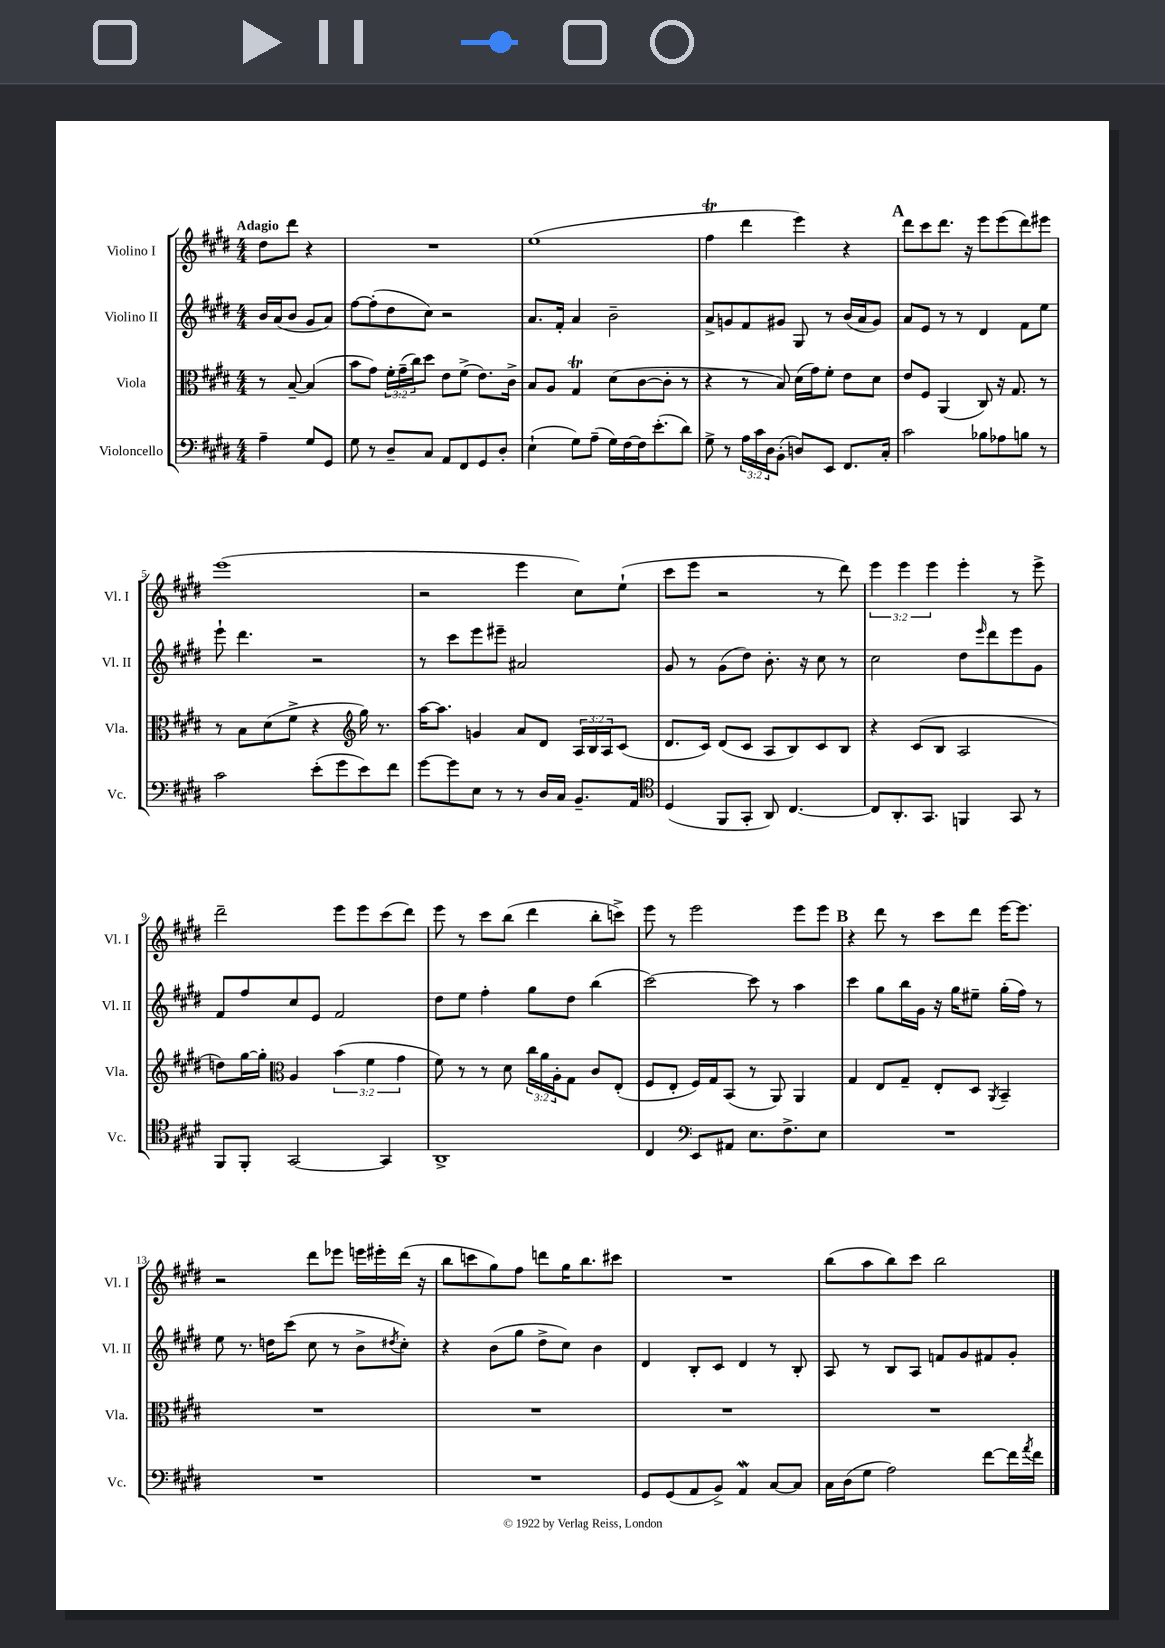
<<
\new StaffGroup <<
\new Staff = "s0" \with { instrumentName = "Violino I" shortInstrumentName = "Vl. I" } {
    \clef treble \key e \major \numericTimeSignature \time 4/4 \override Staff.TupletNumber.text = #tuplet-number::calc-fraction-text \partial 2 \tempo "Adagio"
    dis''8 dis'''8 r4 |
    R1 |
    e''1( |
    fis''4\trill dis'''4 e'''4) r4 |
    \mark \markup { \bold "A" } dis'''8 cis'''8 dis'''8. r16 e'''8 e'''8( dis'''8) eis'''8 |
    e'''1( |
    r2 e'''4 cis''8) e''8-!( |
    cis'''8 e'''8 r2 r8 dis'''8) |
    \tuplet 3/2 { e'''4 e'''4 e'''4 } e'''4-. r8 e'''8-> |
    dis'''2-- e'''8 e'''8 cis'''8( dis'''8) |
    e'''8 r8 cis'''8 b''8( dis'''4 b''8-. c'''8->) |
    e'''8 r8 e'''2 e'''8 e'''8 |
    \mark \markup { \bold "B" } r4 dis'''8 r8 cis'''8 dis'''8 e'''16~ e'''8. |
    r2 dis'''8 ees'''8 e'''16 eis'''16-. dis'''16( r16 |
    b''8 c'''8 gis''8) fis''8 d'''8 gis''16 b''8. cis'''8 |
    R1 |
    b''8( a''8 b''8) cis'''8 b''2 \bar "|." |
}
\new Staff = "s1" \with { instrumentName = "Violino II" shortInstrumentName = "Vl. II" } {
    \clef treble \key e \major \numericTimeSignature \time 4/4 \partial 2
    b'16 a'16( b'8 gis'8 a'8) |
    fis''8~ fis''8-.( dis''8 cis''8) r2 |
    a'8. fis'16-. a'4 b'2-- |
    a'8-> g'8 fis'8 gis'8 gis8 r8 b'16( a'16 gis'8) |
    \mark \markup { \bold "A" } a'8 e'8 r8 r8 dis'4 fis'8 e''8 |
    e'''8-! dis'''4. r2 |
    r8 cis'''8 e'''8 eis'''8-- ais'2 |
    gis'8 r8 gis'8( dis''8) b'8.-. r16 cis''8 r8 |
    cis''2 dis''8 \grace { e'''16 } dis'''8 e'''8 gis'8 |
    fis'8 fis''8 cis''8 e'8 fis'2 |
    dis''8 e''8 fis''4-. gis''8 dis''8 b''4( |
    cis'''2~) cis'''8 r8 a''4 |
    \mark \markup { \bold "B" } cis'''4 gis''8 b''16 gis'16 r16 gis''16 eis''8-- gis''16-.( fis''16) r8 |
    e''8 r8. d''16 cis'''8( cis''8 r8 b'8-> \acciaccatura { dis''8 } cis''8-.) |
    r4 b'8( gis''8 dis''8-> cis''8) b'4 |
    dis'4 b8-. cis'8 dis'4 r8 b8-. |
    a8 r8 b8 a8 f'8 gis'8 fis'8 gis'8-. \bar "|." |
}
\new Staff = "s2" \with { instrumentName = "Viola" shortInstrumentName = "Vla." } {
    \clef alto \key e \major \numericTimeSignature \time 4/4 \override Staff.TupletNumber.text = #tuplet-number::calc-fraction-text \partial 2
    r8 b8~-- b4( |
    b'8 gis'8) \tuplet 3/2 { fis'16-. gis'16--( cis''16) } dis''8 e'8 fis'8->( e'8.) cis'16-> |
    b8 a8 gis4\trill dis'8( cis'8~ cis'8-. r8 |
    r4 r8 b8) dis'16( gis'16) fis'8-. e'8 dis'8 |
    \mark \markup { \bold "A" } e'8 fis8 a,4( cis8) r16 gis8. r8 |
    r8 b8 dis'8( fis'8-> r4 \clef treble gis''16) r8. |
    a''16~ a''8. g'4 a'8 dis'8 \tuplet 3/2 { a16 b16 a16 } cis'8( |
    dis'8. cis'16) dis'8( cis'8 a8 b8) cis'8 b8 |
    r4 cis'8( b8 a2 |
    d''8) gis''16~ gis''16-. \clef alto a4 \tuplet 3/2 { b'4( fis'4 gis'4 } |
    fis'8) r8 r8 dis'8 \tuplet 3/2 { cis''16 a'16 a16-. } gis8 cis'8 e8-.( |
    fis8 e8-. fis16) gis16 b,8( r8 a,8) a,4 |
    \mark \markup { \bold "B" } gis4 e8 gis8-- e8-. dis8 \acciaccatura { a,8 } b,4-- |
    R1 |
    R1 |
    R1 |
    R1 \bar "|." |
}
\new Staff = "s3" \with { instrumentName = "Violoncello" shortInstrumentName = "Vc." } {
    \clef bass \key e \major \numericTimeSignature \time 4/4 \override Staff.TupletNumber.text = #tuplet-number::calc-fraction-text \partial 2
    a4-- gis8 gis,8 |
    gis8 r8 dis8-- cis8 a,8 fis,8 gis,8 dis8-. |
    e4-!( gis8) a8--( gis16) fis16~ fis16 e'8.-.( dis'8) |
    gis8-> r8 \tuplet 3/2 { a16 cis'16 dis16 } b,8-.( d8) e,8 fis,8. cis16-. |
    \mark \markup { \bold "A" } cis'2 bes8 aes8 b8 r8 |
    cis'2 e'8-.( gis'8 e'8) fis'8 |
    gis'8~ gis'8 e8 r8 r8 dis16 cis16 b,8.-- a,16 |
    \clef tenor dis4( fis,8 gis,8-. a,8) cis4.~ |
    cis8 a,8.-. gis,8. f,4 gis,8 r8 |
    fis,8 fis,8-. gis,2~ gis,4 |
    a,1-> |
    cis4 \clef bass e,8 ais,8 e8. fis8.-> e8 |
    \mark \markup { \bold "B" } R1 |
    R1 |
    R1 |
    gis,8 gis,8( a,8 b,8->) a,4\mordent cis8~ cis8 |
    cis16 dis16( gis8 a2) fis'8~ fis'16 \acciaccatura { a'8 } fis'16 \bar "|." |
}
>>
>>
